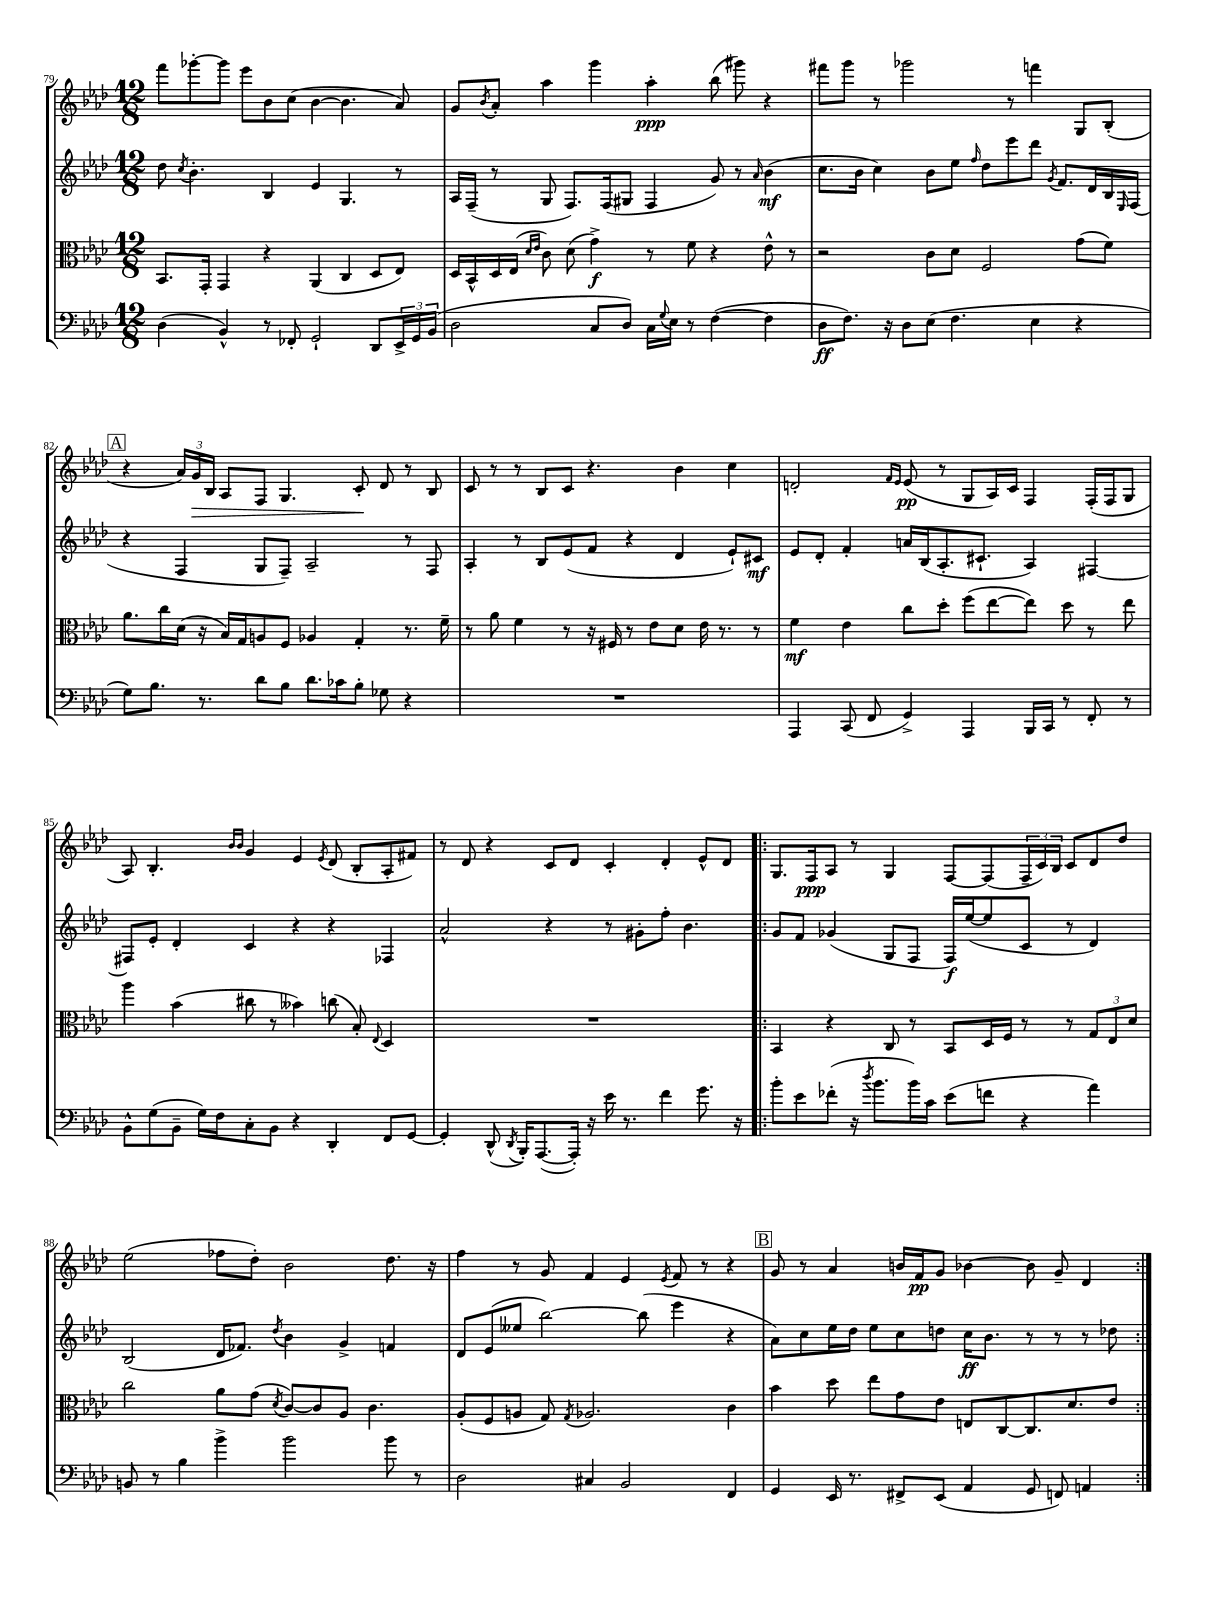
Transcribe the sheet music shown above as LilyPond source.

<<
\new StaffGroup <<
\new Staff = "s0" {
    \clef treble \key aes \major \numericTimeSignature \time 12/8
    f'''8 ges'''8~-. ges'''8 ees'''8 bes'8 c''8( bes'4~ bes'4. aes'8) |
    g'8 \acciaccatura { bes'8 } aes'8-. aes''4 g'''4 aes''4-.\ppp bes''8( gis'''8) r4 |
    fis'''8 g'''8 r8 ges'''2 r8 f'''4 g8 bes8-.( |
    \mark \markup { \box "A" } r4 \tuplet 3/2 { aes'16) g'16\> bes16 } aes8 f8 g4. c'8-.\! des'8 r8 bes8 |
    c'8 r8 r8 bes8 c'8 r4. bes'4 c''4 |
    d'2-. \grace { f'16 ees'16 } ees'8\pp( r8 g8 aes16) c'16 f4 f16-.( f16 g8 |
    aes8) bes4.-. \grace { bes'16 bes'16 } g'4 ees'4 \acciaccatura { ees'8 } des'8( bes8-. aes8-. fis'8) |
    r8 des'8 r4 c'8 des'8 c'4-. des'4-. ees'8-^ des'8 |
    \repeat volta 2 { g8. f16\ppp aes8 r8 g4 f8~ f8( \tuplet 3/2 { f16-- c'16) bes16 } c'8 des'8 des''8 |
    ees''2( fes''8 des''8-.) bes'2 des''8. r16 |
    f''4 r8 g'8 f'4 ees'4 \acciaccatura { ees'8 } f'8 r8 r4 |
    \mark \markup { \box "B" } g'8 r8 aes'4 b'16 f'16\pp g'8 bes'4~ bes'8 g'8-- des'4 | }
}
\new Staff = "s1" {
    \clef treble \key aes \major \numericTimeSignature \time 12/8
    des''8 \acciaccatura { c''8 } bes'4.-. bes4 ees'4 g4. r8 |
    aes16 f16--( r8 g8 f8.) f16( gis8 f4 g'8) r8 \grace { aes'16 } bes'4\mf( |
    c''8. bes'16 c''4) bes'8 ees''8 \grace { f''16 } des''8 ees'''8 des'''8 \acciaccatura { g'8 } f'8. des'16 bes16 \grace { ees16 } f16( |
    \mark \markup { \box "A" } r4 f4 g8 f8--) aes2-- r8 f8 |
    aes4-. r8 bes8 ees'8( f'8 r4 des'4 ees'8-!) cis'8\mf |
    ees'8 des'8-. f'4-. a'16 bes16( aes8.-. cis'8.-! aes4) fis4~ |
    fis8 ees'8-. des'4-. c'4 r4 r4 fes4 |
    aes'2-^ r4 r8 gis'8-. f''8-. bes'4. |
    \repeat volta 2 { g'8 f'8 ges'4( g8 f8 f16\f) ees''16~( ees''8 c'8 r8 des'4) |
    bes2( des'16 fes'8.) \acciaccatura { des''8 } bes'4 g'4-> f'4 |
    des'8 ees'8( eeses''8 bes''2~) bes''8( ees'''4 r4 |
    \mark \markup { \box "B" } aes'8) c''8 ees''16 des''16 ees''8 c''8 d''8 c''16\ff bes'8. r8 r8 r8 des''8 | }
}
\new Staff = "s2" {
    \clef alto \key aes \major \numericTimeSignature \time 12/8
    bes,8. g,16-. g,4 r4 aes,4( c4 des8 ees8) |
    des16 bes,16-^ des16 ees16( \grace { des'16 ees'16 } c'8) des'8( g'4->\f) r8 f'8 r4 ees'8-^ r8 |
    r2 c'8 des'8 f2 g'8( f'8) |
    \mark \markup { \box "A" } aes'8. c''16 des'16( r16 bes16) g16 a8 f8 aes4 g4-. r8. f'16-- |
    r8 aes'8 f'4 r8 r16 fis16 r8 ees'8 des'8 ees'16 r8. r8 |
    f'4\mf ees'4 c''8 des''8-. f''8( ees''8~ ees''8) des''8 r8 ees''8 |
    aes''4 bes'4( cis''8 r8 beses'4) c''8( bes8-.) \appoggiatura { ees8 } des4 |
    R1. |
    \repeat volta 2 { bes,4 r4 c8 r8 bes,8 des16 f16 r8 r8 \tuplet 3/2 { g8 ees8 des'8 } |
    c''2 aes'8 g'8( \acciaccatura { des'8 } c'8~) c'8 aes8 c'4. |
    aes8-.( f8 a8 g8) \acciaccatura { g8 } aes2. c'4 |
    \mark \markup { \box "B" } bes'4 des''8 ees''8 g'8 ees'8 e8 c8~ c8. des'8. ees'8 | }
}
\new Staff = "s3" {
    \clef bass \key aes \major \numericTimeSignature \time 12/8
    des4( bes,4-^) r8 fes,8-. g,2-! des,8 \tuplet 3/2 { ees,16-> g,16 bes,16( } |
    des2 c8 des8) c16 \appoggiatura { g8 } ees16 r8 f4~( f4 |
    des8\ff f8.) r16 des8 ees8( f4. ees4 r4 |
    \mark \markup { \box "A" } g8) bes8. r8. des'8 bes8 des'8. ces'16 bes8-. ges8 r4 |
    R1. |
    aes,,4 c,8( f,8 g,4->) aes,,4 bes,,16 c,16 r8 f,8-. r8 |
    bes,8-^ g8( bes,8-- g16) f16 c8-. bes,8 r4 des,4-. f,8 g,8~ |
    g,4-. des,8-^( \acciaccatura { des,8 } bes,,16-.) aes,,8.~( aes,,16-.) r16 ees'16 r8. f'4 g'8. r16 |
    \repeat volta 2 { bes'8-. ees'8 fes'8-.( r16 \acciaccatura { des''8 } bes'8. bes'16) c'16 ees'8( f'8 r4 aes'4) |
    b,8 r8 bes4 bes'4-> bes'2 bes'8 r8 |
    des2 cis4 bes,2 f,4 |
    \mark \markup { \box "B" } g,4 ees,16 r8. fis,8-> ees,8( aes,4 g,8 f,8) a,4 | }
}
>>
>>
\layout { \context { \Score currentBarNumber = #79 } }
